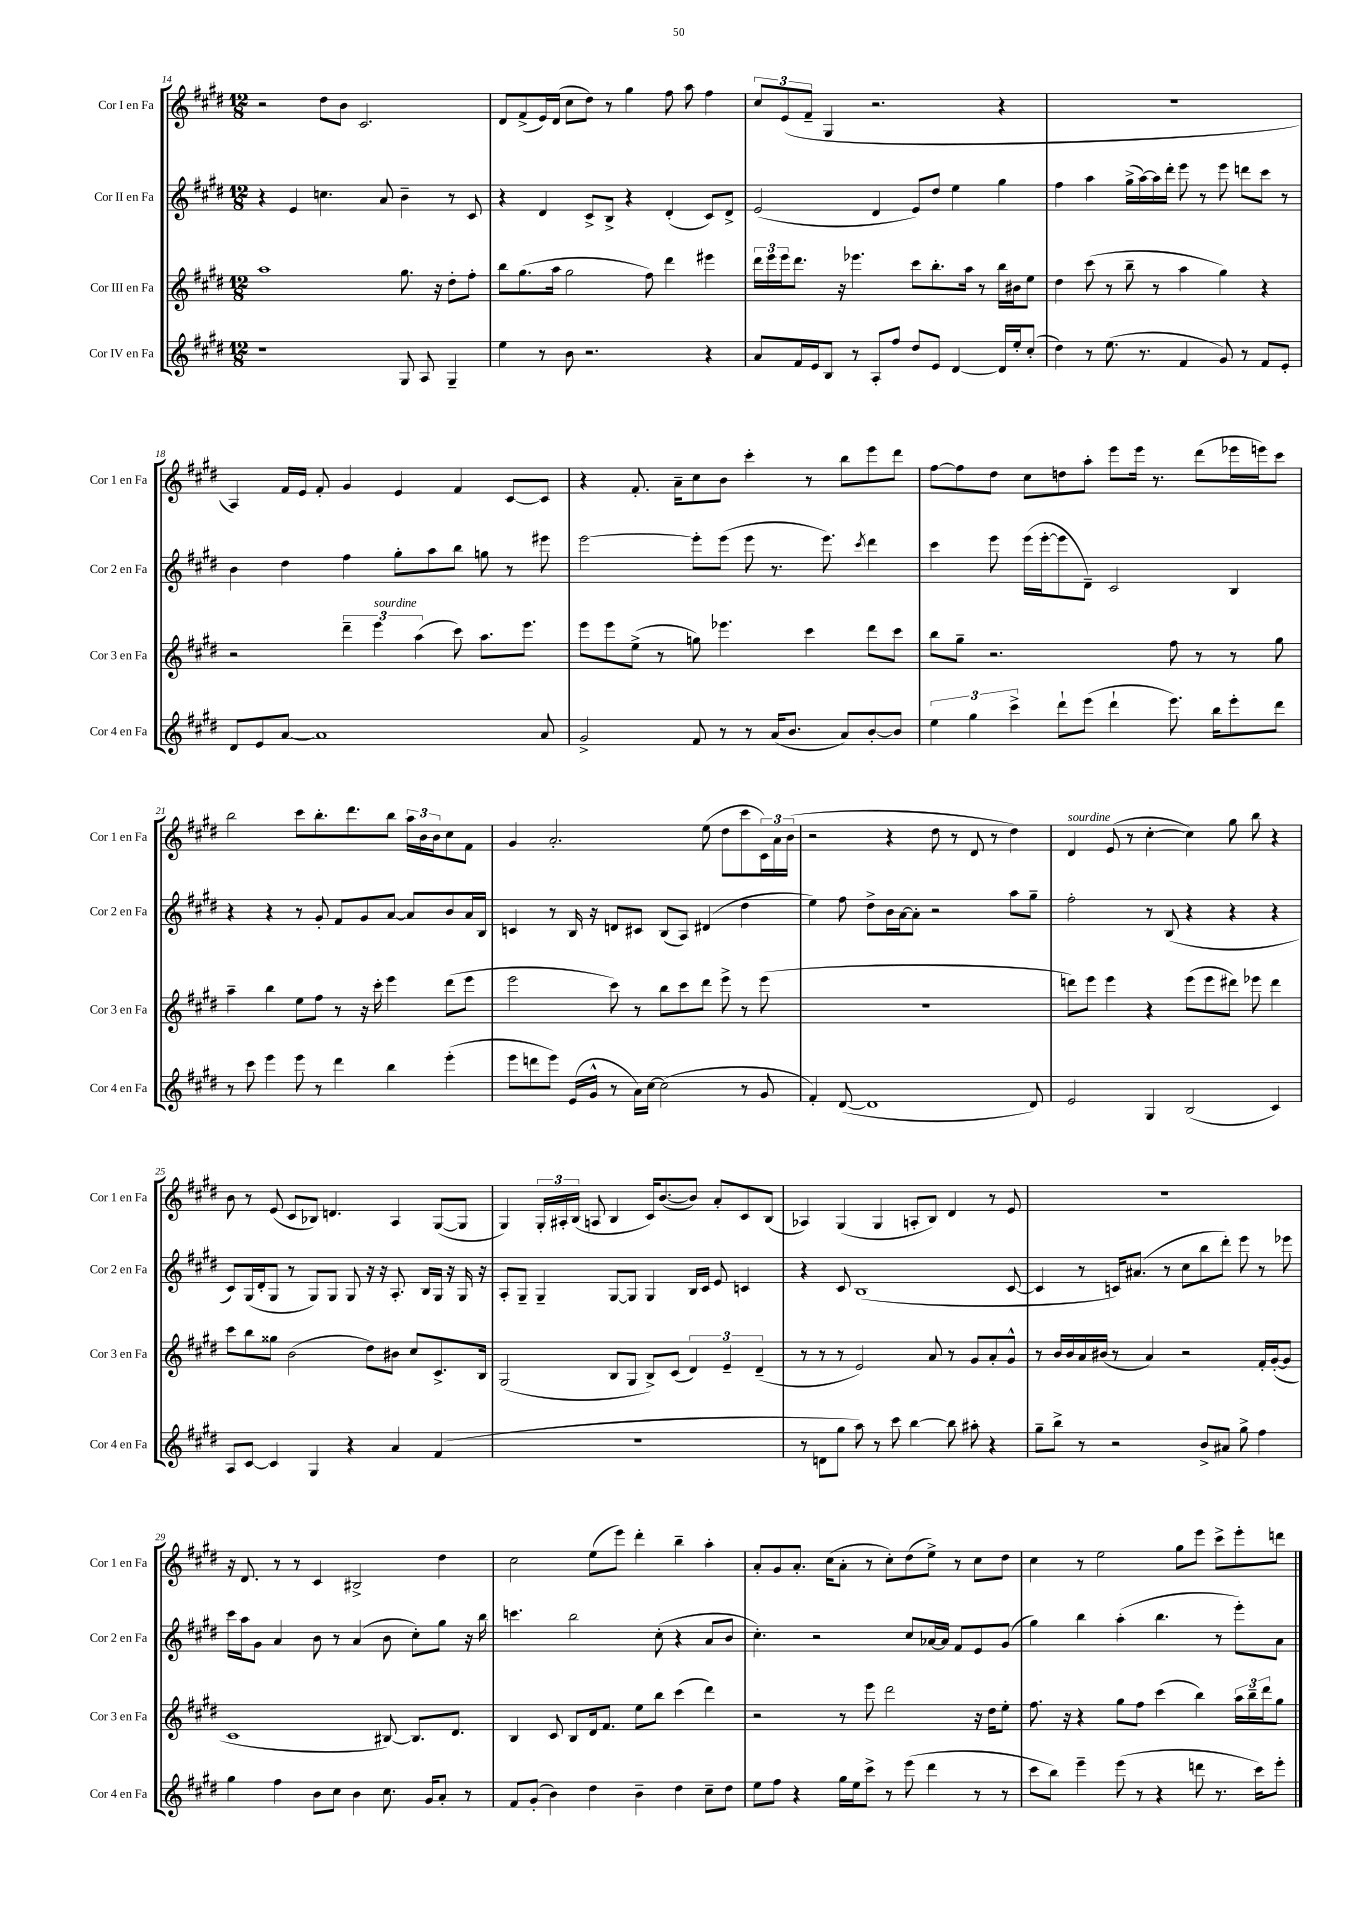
<<
\new StaffGroup <<
\new Staff = "s0" \with { instrumentName = "Cor I en Fa" shortInstrumentName = "Cor 1 en Fa" } {
    \clef treble \key e \major \numericTimeSignature \time 12/8
    r2 dis''8 b'8 cis'2. |
    dis'8 fis'8->( e'16) dis'16( cis''8 dis''8) r8 gis''4 fis''8 a''8 fis''4 |
    \tuplet 3/2 { cis''8 e'8( fis'8-- } gis4 r2. r4 |
    R1. |
    a4) fis'16 e'16 fis'8-. gis'4 e'4 fis'4 cis'8~ cis'8 |
    r4 fis'8.-. a'16-- cis''8 b'8 cis'''4-. r8 b''8 e'''8 dis'''8 |
    fis''8~ fis''8 dis''8 cis''8 d''8 a''8-. e'''8 e'''16 r8. dis'''8( ees'''16 e'''16) cis'''8 |
    b''2 cis'''8 b''8.-. dis'''8. b''8 \tuplet 3/2 { a''16 b'16 b'16 } cis''8 fis'8 |
    gis'4 a'2.-. e''8( dis''8 cis'''8 \tuplet 3/2 { cis'16) a'16 b'16( } |
    r2 r4 dis''8 r8 dis'8 r8 dis''4) |
    dis'4^\markup { \italic "sourdine" } e'8( r8 cis''4~-. cis''4) gis''8 b''8 r4 |
    b'8 r8 e'8( cis'8 bes8) d'4. a4 gis8~( gis8 |
    gis4) \tuplet 3/2 { gis16-. ais16-. b16( } a8 b4 cis'16) b'8.~( b'8) a'8-. cis'8 b8( |
    aes4) gis4( gis4 a8-. b8) dis'4 r8 e'8 |
    R1. |
    r16 dis'8. r8 r8 cis'4 bis2-> dis''4 |
    cis''2 e''8( e'''8) dis'''4-. b''4-- a''4-. |
    a'8-. gis'8 a'8.-. cis''16( a'8-. r8 cis''8-.) dis''8( e''8->) r8 cis''8 dis''8 |
    cis''4 r8 e''2 gis''8 e'''8 cis'''8-> e'''8-. d'''8 \bar "|." |
}
\new Staff = "s1" \with { instrumentName = "Cor II en Fa" shortInstrumentName = "Cor 2 en Fa" } {
    \clef treble \key e \major \numericTimeSignature \time 12/8
    r4 e'4 c''4. a'8 b'4-- r8 cis'8 |
    r4 dis'4 cis'8-> b8-> r4 dis'4-.( cis'8) dis'8-> |
    e'2( dis'4 e'8) dis''8 e''4 gis''4 |
    fis''4 a''4 gis''16->( a''16~) a''16 dis'''16-. e'''8 r8 e'''8 d'''8 cis'''8 r8 |
    b'4 dis''4 fis''4 gis''8-. a''8 b''8 g''8 r8 eis'''8 |
    e'''2~ e'''8-. e'''8( e'''8 r8. e'''8.) \acciaccatura { cis'''8 } dis'''4 |
    cis'''4 e'''8 e'''16( e'''16~-. e'''8 dis'8--) cis'2 b4 |
    r4 r4 r8 gis'8-. fis'8 gis'8 a'8~ a'8 b'8 a'16 b16 |
    c'4 r8 b16 r16 d'8 cis'8 b8( a8) dis'4( dis''4 |
    e''4) fis''8 dis''8-> b'16 a'16~ a'8-. r2 a''8 gis''8-- |
    fis''2-. r8 b8( r4 r4 r4 |
    cis'8) gis16( dis'16-. gis8 r8 gis8) gis8 gis8 r16 r16 a8.-. b16 gis16 r16 gis16 r16 |
    a8-. gis8-- gis4-- gis8~ gis8 gis4 b16 cis'16 e'8 c'4 |
    r4 cis'8 b1( cis'8~ |
    cis'4 r8 c'16) ais'8.( r8 cis''8 b''8 dis'''8-.) e'''8 r8 ees'''8 |
    cis'''16 a''16 gis'8 a'4 b'8 r8 a'4( b'8 cis''8-.) gis''8 r16 b''16 |
    c'''4. b''2 cis''8-.( r4 a'8 b'8 |
    cis''4.-.) r2 cis''8 aes'16~ aes'16 fis'8 e'8 gis'8( |
    gis''4) b''4 a''4-.( b''4. r8 e'''8-.) a'8 \bar "|." |
}
\new Staff = "s2" \with { instrumentName = "Cor III en Fa" shortInstrumentName = "Cor 3 en Fa" } {
    \clef treble \key e \major \numericTimeSignature \time 12/8
    a''1 gis''8. r16 dis''8-. fis''8-. |
    b''8 gis''8.( a''16 gis''2 fis''8) dis'''4 eis'''4 |
    \tuplet 3/2 { dis'''16 e'''16 e'''16 } dis'''8. r16 ees'''4. cis'''8 b''8.-. a''16 r8 b''16 bis'16 e''8 |
    dis''4 cis'''8( r8 b''8-- r8 a''4 gis''4) r4 |
    r2 \tuplet 3/2 { dis'''4-- e'''4^\markup { \italic "sourdine" } a''4( } cis'''8) a''8. e'''8. |
    e'''8 e'''8 e''8->( r8 g''8) ees'''4. cis'''4 dis'''8 cis'''8 |
    b''8 gis''8-- r2. fis''8 r8 r8 gis''8 |
    a''4-- b''4 e''8 fis''8 r8 r16 cis'''16-. e'''4 dis'''8( e'''8 |
    e'''2 cis'''8) r8 b''8 cis'''8 dis'''8 e'''8-> r8 e'''8( |
    R1. |
    d'''8) e'''8 e'''4 r4 e'''8( e'''8 dis'''8) ees'''8 dis'''4 |
    cis'''8 b''8 gisis''8 b'2( dis''8) bis'8 cis''8 cis'8.-> b16 |
    gis2( b8 gis8 b8->) cis'8( \tuplet 3/2 { dis'4) e'4-- dis'4--( } |
    r8 r8 r8 e'2) a'8 r8 gis'8 a'8-. gis'8-^ |
    r8 b'16 b'16 a'16 bis'16( r8 a'4) r2 fis'16-. gis'16~-.( gis'8 |
    cis'1 bis8~) bis8. dis'8. |
    b4 cis'8 b8 dis'16 fis'8. e''8 b''8 cis'''4( dis'''4) |
    r2 r8 e'''8 dis'''2 r16 dis''16 e''8-. |
    fis''8. r16 r4 gis''8 fis''8 cis'''4( b''4) \tuplet 3/2 { a''16 b''16-- dis'''16 } gis''8 \bar "|." |
}
\new Staff = "s3" \with { instrumentName = "Cor IV en Fa" shortInstrumentName = "Cor 4 en Fa" } {
    \clef treble \key e \major \numericTimeSignature \time 12/8
    r1 gis8 a8 gis4-- |
    e''4 r8 b'8 r2. r4 |
    a'8 fis'16 e'16 b8 r8 a8-. fis''8 dis''8 e'8 dis'4~ dis'16 e''16-. cis''8-.( |
    dis''4) r8 e''8.( r8. fis'4 gis'8) r8 fis'8 e'8-. |
    dis'8 e'8 a'8~ a'1 a'8 |
    gis'2-> fis'8 r8 r8 a'16( b'8. a'8) b'8~-. b'8 |
    \tuplet 3/2 { e''4 gis''4 cis'''4-> } dis'''8-! e'''8( dis'''4-! e'''8.) b''16 e'''8-. dis'''8 |
    r8 cis'''8 e'''4 e'''8 r8 dis'''4 b''4 e'''4-.( |
    e'''8 d'''8 e'''8) e'16( gis'16-^ r8 a'16) cis''16~ cis''2( r8 gis'8 |
    fis'4-.) dis'8~( dis'1 dis'8) |
    e'2 gis4 b2( cis'4) |
    a8 cis'8~ cis'4 gis4 r4 a'4 fis'4( |
    R1. |
    r8 d'8 gis''8 a''8) r8 cis'''8 b''4~ b''8 ais''8-. r4 |
    gis''8-- b''8-> r8 r2 b'8-> ais'8 gis''8-> fis''4 |
    gis''4 fis''4 b'8 cis''8 b'4 cis''8. gis'16 a'8-. r8 |
    fis'8 gis'8-.( b'4) dis''4 b'4-- dis''4 cis''8-- dis''8 |
    e''8 fis''8 r4 gis''16 e''16 cis'''8-> r8 e'''8( dis'''4 r8 r8 |
    cis'''8 b''8) e'''4-- e'''8( r8 r4 d'''8 r8. cis'''16) e'''8-. \bar "|." |
}
>>
>>
\layout { \context { \Score currentBarNumber = #14 } }
